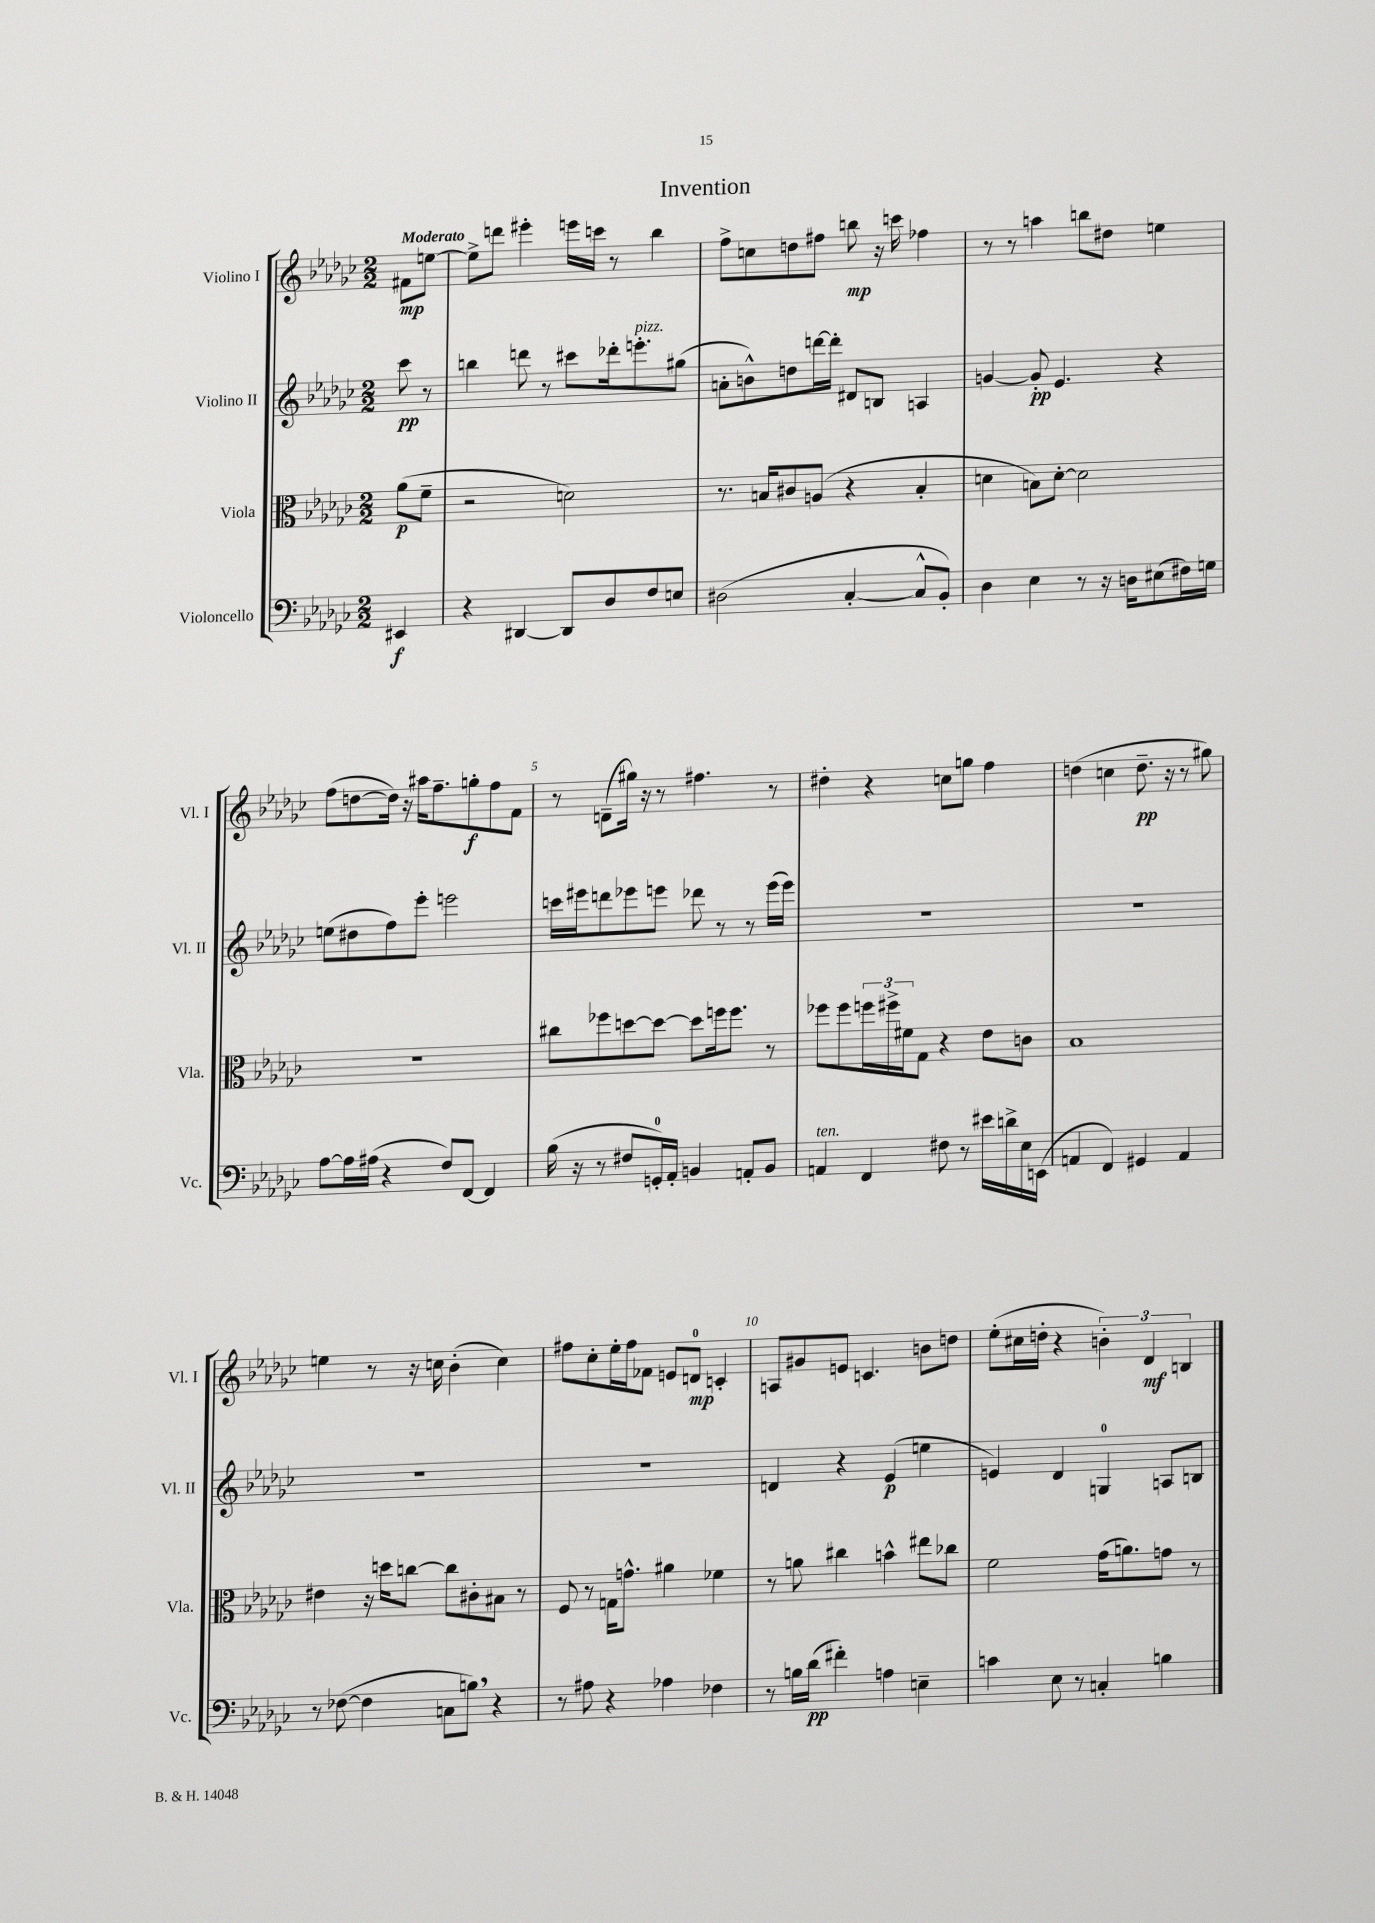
\header { title = "Invention" }
<<
\new StaffGroup <<
\new Staff = "s0" \with { instrumentName = "Violino I" shortInstrumentName = "Vl. I" } {
    \clef treble \key ges \major \numericTimeSignature \time 2/2 \partial 4 \tempo "Moderato"
    fis'8\mp e''8~ |
    e''8-> d'''8 eis'''4-. e'''16 c'''16 r8 bes''4 |
    f''8-> c''8 d''8 fis''8 b''8\mp r16 c'''16 fes''4 |
    r8 r8 a''4 b''8 dis''8 e''4 |
    f''8( d''8~ d''16) r16 ais''16 f''8.-- g''8-.\f f''8 f'8 |
    r8 d'8--( gis''16) r16 r8 fis''4. r8 |
    dis''4-. r4 c''8 g''8 f''4 |
    d''4( c''4 d''8.--\pp r16 r8 gis''8) |
    e''4 r8 r16 c''16 bes'4-.( c''4) |
    fis''8 ces''8-. ees''16-. fis''16 fes'8 e'8 d'8-0\mp c'4-. |
    a8 gis'8 e'8 c'4. b'8 d''8 |
    ees''8-.( cis''16 d''16-. r4 \tuplet 3/2 { b'4-.) des'4\mf b4 } \bar "|." |
}
\new Staff = "s1" \with { instrumentName = "Violino II" shortInstrumentName = "Vl. II" } {
    \clef treble \key ges \major \numericTimeSignature \time 2/2 \partial 4
    ces'''8\pp r8 |
    b''4 d'''8 r8 cis'''8 des'''16-. e'''8.-.^\markup { \italic "pizz." } gis''8( |
    a'8-. b'8-^) d''8 d'''16~ d'''16-. dis'8 b8 a4 |
    g'4~ g'8-.\pp ees'4. r4 |
    e''8( dis''8 f''8) ees'''8-. e'''2 |
    c'''16 eis'''16 d'''8 ees'''8 e'''8 des'''8 r8 r8 e'''16( e'''16) |
    R1 |
    R1 |
    R1 |
    R1 |
    d'4 r4 ees'4\p( e''4 |
    e'4) des'4 g4-0 a8 b8 \bar "|." |
}
\new Staff = "s2" \with { instrumentName = "Viola" shortInstrumentName = "Vla." } {
    \clef alto \key ges \major \numericTimeSignature \time 2/2 \partial 4
    aes'8\p( f'8-- |
    r2 d'2) |
    r8. b16 cis'8 a8( r4 b4-. |
    d'4 b8) d'8~-. d'2 |
    R1 |
    cis''8 fes''8 d''8~ d''8~ d''8 f''16 f''8. r8 |
    fes''8 fes''8 \tuplet 3/2 { f''16 fis''16-> fis'16 } ges8 r4 ees'8 c'8 |
    bes1 |
    eis'4 r16 d''16 c''8~ c''8 cis'8-. bis8 r8 |
    f8 r8 g16 g'8.-^ ais'4 fes'4 |
    r8 a'8 cis''4 b'4-^ eis''8 ces''8 |
    f'2 ges'16( a'8.) g'8 r8 \bar "|." |
}
\new Staff = "s3" \with { instrumentName = "Violoncello" shortInstrumentName = "Vc." } {
    \clef bass \key ges \major \numericTimeSignature \time 2/2 \partial 4
    eis,4\f |
    r4 dis,4~ dis,8 des8 f8 e8 |
    dis2( ces4~-. ces8-^ bes,8-.) |
    des4 ees4 r8 r16 d16 eis8( fis16) g16 |
    aes8~ aes16 ais16( r4 f8) f,8~ f,4 |
    bes16( r16 r8 fis8 g,16-0-.) aes,16-. b,4 a,8-. b,8 |
    a,4^\markup { \italic "ten." } f,4 fis8 r8 eis'16 d'16-> ees16 e,16( |
    a,4 f,4) gis,4 a,4 |
    r8 fes8~( fes4 c8 b8) \breathe r4 |
    r8 ais8 r4 aes4 fes4 |
    r8 b16 des'16\pp( fis'4-.) a4 e4-- |
    c'4 ees8 r8 c4-. b4 \bar "|." |
}
>>
>>
\layout { \context { \Score \override BarNumber.break-visibility = ##(#f #t #t) barNumberVisibility = #(every-nth-bar-number-visible 5) } }
